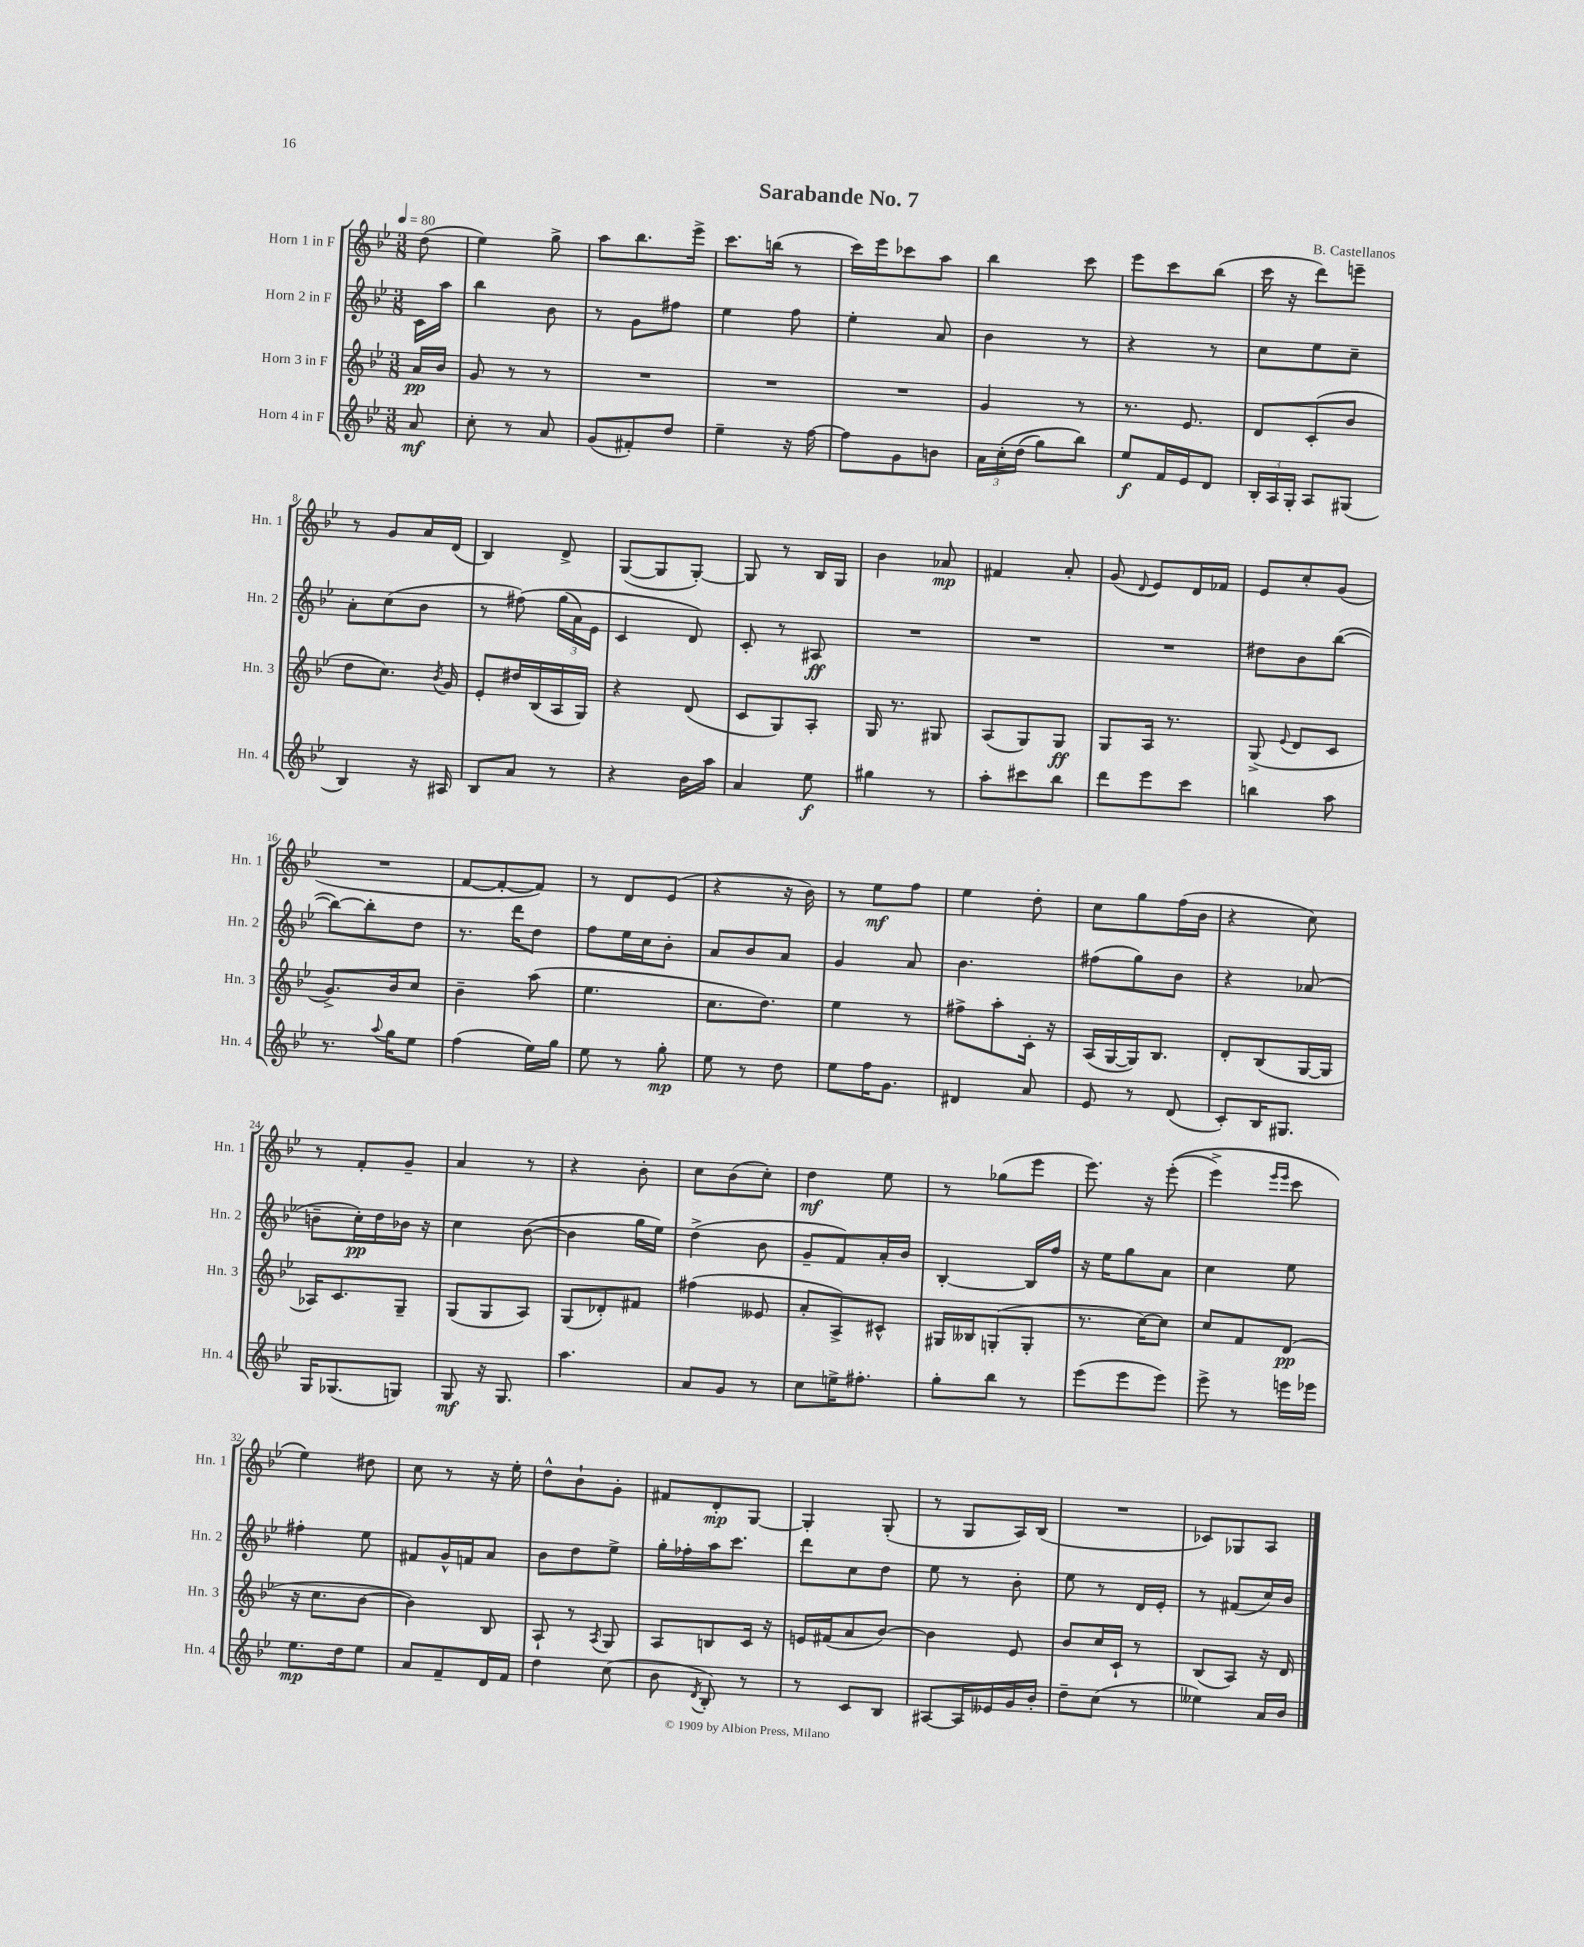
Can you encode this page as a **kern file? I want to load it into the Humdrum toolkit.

**kern	**kern	**kern	**kern
*staff4	*staff3	*staff2	*staff1
*clefG2	*clefG2	*clefG2	*clefG2
*k[b-e-]	*k[b-e-]	*k[b-e-]	*k[b-e-]
*M3/8	*M3/8	*M3/8	*M3/8
*MM80	*MM80	*MM80	*MM80
8a	16a	16c	(8dd
.	16b-	16aa	.
=	=	=	=
8cc'	8g	4bb-	4ee-)
8r	8r	.	.
8a	8r	8b-	8gg^
=	=	=	=
(8g	4.r	8r	8aa
8f#')	.	8g	8.bb-
8dd	.	8ff#	.
.	.	.	16eee-^
=	=	=	=
4ee-~	4.r	4ee-	8.ccc
.	.	.	(16bb
16r	.	8ff	8r
[16ff	.	.	.
=	=	=	=
8ff]	4.r	4ee-'	16ccc)
.	.	.	16eee-
8g	.	.	8ccc-
8b	.	8a	8aa
=	=	=	=
24a	4g	4b-	4bb-
&(24cc'	.	.	.
(24dd	.	.	.
8gg)	.	.	.
8bb-&)	8r	8r	8ccc
=	=	=	=
8ee-	8.r	4r	8eee-
16f	.	.	8ccc
16e-	8.e-	.	.
8d	.	8r	(8bb-
=	=	=	=
24B-'	8d	8cc	16ccc
24A	.	.	.
.	.	.	16r
24G'	.	.	.
8A	(8c'	8ee-	8ddd)
(8G#	8b-	8cc~	8eee~
=	=	=	=
4B-)	8dd	8a'	8r
.	8.cc)	(8cc	8g
16r	.	8b-	16a
.	8qb-	.	.
16A#	16g	.	(16d
=	=	=	=
8B-	8e-'	8r	4B-)
8a	16dd#	&(8ff#)	.
.	(16B-	.	.
8r	16A	(24gg	8d^
.	.	24a)	.
.	16G)	.	.
.	.	24e-	.
=	=	=	=
4r	4r	4c	([8G
.	.	.	8G]
16b-	(8d	8d&)	[8G')
16aa	.	.	.
=	=	=	=
4a	8c	8c'	8G]
.	8G)	8r	8r
8ee-	8A'	8A#	16B-
.	.	.	16G
=	=	=	=
4gg#	16G	4.r	4b-
.	8.r	.	.
8r	8G#	.	8a-
=	=	=	=
8aa'	(8A	4.r	4f#
8ccc#	8G)	.	.
8bb-	8G	.	8a'
=	=	=	=
8ddd	8G	4.r	(8g
.	.	.	8qqd
8eee-	16A	.	8e-)
.	8.r	.	.
8ccc	.	.	16d
.	.	.	16f-
=	=	=	=
4bb	(8G^	8dd#	8e-
.	8qqe-	.	.
.	8d	8b-	8cc'
8aa	8c	([8bb-	(8g
=	=	=	=
8.r	8.g^)	8bb-_)	4.r
.	.	8bb-']	.
8qqaa	.	.	.
16gg	16b-	.	.
8ee-	8cc	8dd	.
=	=	=	=
(4ff	4b-~	8.r	[8f
.	.	.	8f'_
.	.	16ddd	.
16ee-)	(8aa	8dd	8f])
16gg	.	.	.
=	=	=	=
8ee-	4.ee-	8ff	8r
8r	.	16ee-	8d
.	.	16cc	.
8gg'	.	8b-'	(8e-
=	=	=	=
8ee-	8.cc	8a	4r
8r	.	8b-	.
.	8.dd)	.	.
8dd	.	8a	16r
.	.	.	16b-)
=	=	=	=
8ee-	4ee-	4g	8r
16ff	.	.	8ee-
8.g	.	.	.
.	8r	8a	8ff
=	=	=	=
4d#	8ff#^	4.b-	4ee-
.	8aa'	.	.
8a	16c'	.	8dd'
.	16r	.	.
=	=	=	=
8e-	(16A	(8ff#	8cc
.	[16G	.	.
8r	16G])	8gg)	8gg
.	8.B-	.	.
(8d	.	8b-	(16ff
.	.	.	16b-
=	=	=	=
8c')	8d'	4r	4r
16B-	(8B-	.	.
8.G#	.	.	.
.	[16G	(8a-	8cc)
.	16G]	.	.
=	=	=	=
16G	16A-)	8b~	8r
(8.G-	8.c	.	.
.	.	16cc')	8f'
.	.	16dd	.
8G)	8G~	16b-	8g~
.	.	16r	.
=	=	=	=
8G	(8G	4cc	4a
16r	8G	.	.
8.G	.	.	.
.	8A)	([8b-	8r
=	=	=	=
4.aa	(8G	4b-]	4r
.	8d-')	.	.
.	8f#	16gg	8b-'
.	.	16ee-)	.
=	=	=	=
8a	(4ff#	(4dd^	8cc
8g	.	.	(8b-
8r	8e--	8b-	8cc')
=	=	=	=
8cc	8a'	8g~	4dd
16ee^	8A^)	8f)	.
8.ff#'	.	.	.
.	8c#^^	16a'	8ee-
.	.	16b-	.
=	=	=	=
8gg'	16G#	[4B-'	8r
.	16B--	.	.
8bb-	(8G'	.	(8gg-
8r	8G'	16B-]	8eee-
.	.	16ff	.
=	=	=	=
(8eee-	8.r	16r	8.eee-)
.	.	16ee-	.
8eee-	.	8gg	.
.	[16cc)	.	16r
8eee-)	8cc]	8a	&((8eee-'
=	=	=	=
8eee-^	8cc	4cc	4eee-^)
8r	8f	.	.
.	.	.	16qqeee-
.	.	.	16qqeee-
16eee	(8d	8ee-	8ccc
16eee-	.	.	.
=	=	=	=
8.ee-	16r	4ff#'	4ee-&)
.	8.cc	.	.
16dd	.	.	.
8ee-	[8b-	8ee-	8dd#
=	=	=	=
8a	4b-])	8f#	8cc
8f~	.	16g^^	8r
.	.	16f	.
16d	8B-	8a	16r
16f	.	.	16ee-'
=	=	=	=
4dd	8A`	8b-	8dd^^
.	8r	8dd	8b-`
.	8qA	.	.
(8cc	8G	8ee-^	8g'
=	=	=	=
8b-	8A	16gg'	8f#
.	.	16ff-'	.
8qd	.	.	.
8B-')	8B	16aa	8d'
.	.	8.ccc	.
8r	16c	.	[8G
.	16r	.	.
=	=	=	=
8r	16e	8ddd	4G']
.	(16f#	.	.
8c	8a	8cc	.
8B-	[8b-)	8dd	(8G'
=	=	=	=
[8A#	4b-]	8ee-	8r
16A#]	.	8r	8G
16e--	.	.	.
16g	8e-	8b-'	16A)
16b-'	.	.	(16B-
=	=	=	=
8dd~	8b-	8ee-	4.r
(8cc	16cc	8r	.
.	16c`	.	.
8r	8r	16d	.
.	.	16e-'	.
=	=	=	=
4ee--)	(8B-	8r	8c-)
.	8A)	(8f#	8G-
16a	16r	16cc)	8A
16b-	16d	16b-	.
==	==	==	==
*-	*-	*-	*-
